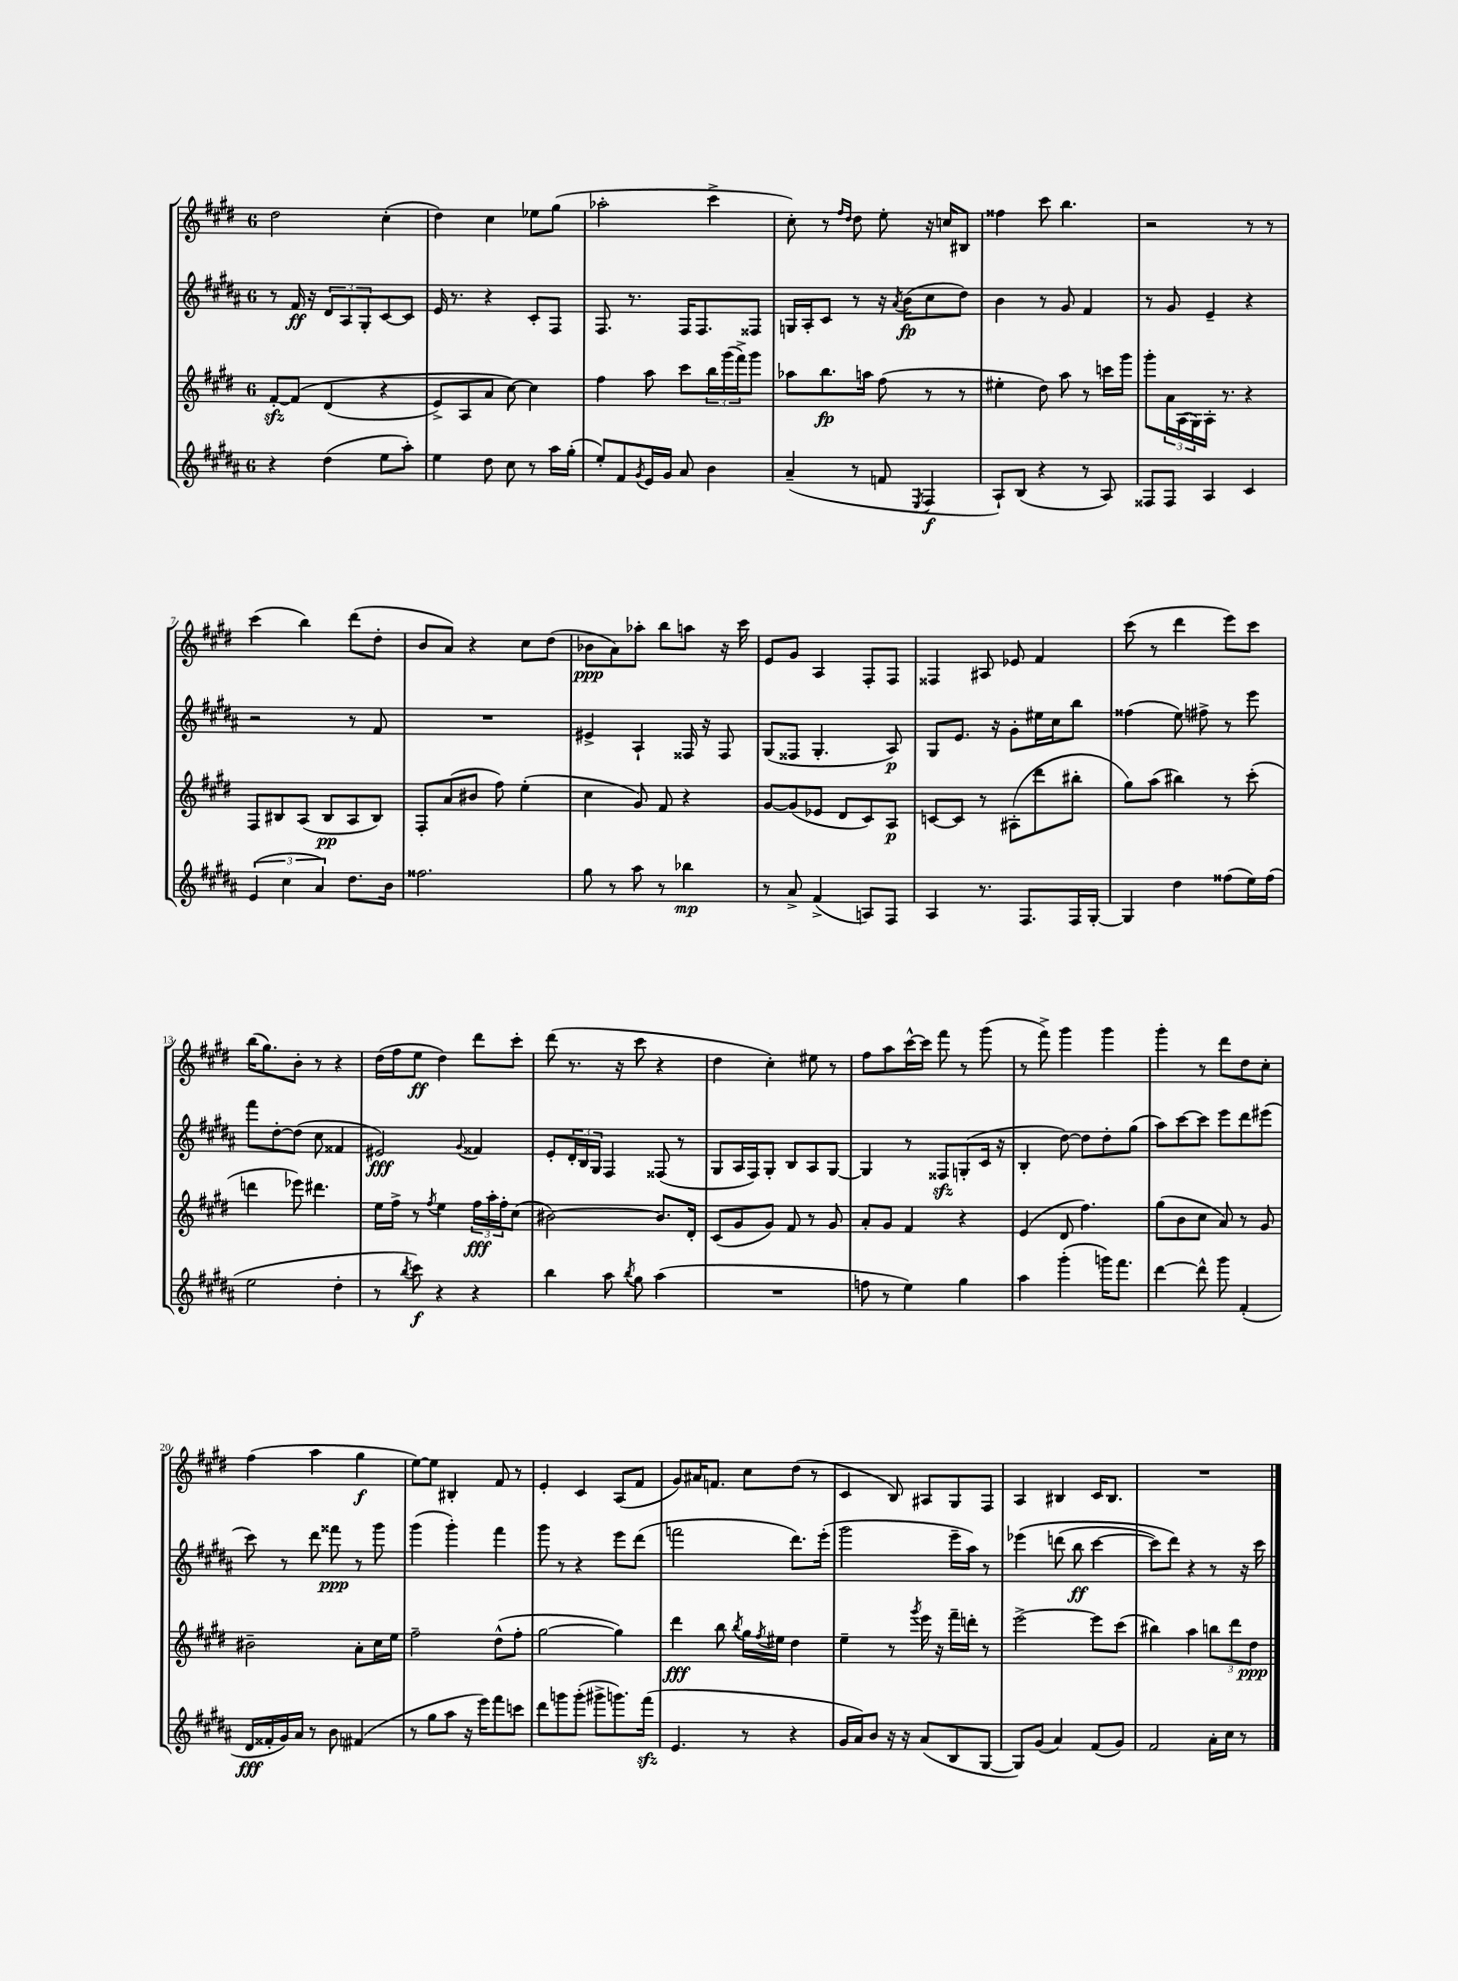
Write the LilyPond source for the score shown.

<<
\new StaffGroup <<
\new Staff = "s0" {
    \clef treble \key e \major \once \override Staff.TimeSignature.style = #'single-digit \time 6/8
    dis''2 cis''4-.( |
    dis''4) cis''4 ees''8 gis''8( |
    aes''2-. cis'''4-> |
    cis''8-.) r8 \grace { fis''16 dis''16 } dis''8 e''8-. r16 c''16 bis8 |
    fisis''4 cis'''8 b''4. |
    r2 r8 r8 |
    cis'''4( b''4) dis'''8( dis''8-. |
    b'8 a'8) r4 cis''8 dis''8( |
    bes'8\ppp a'8) aes''8-. b''8 a''8 r16 cis'''16 |
    e'8 gis'8 a4 fis8-. fis8 |
    fisis4 ais8 ees'8 fis'4 |
    cis'''8( r8 dis'''4 e'''8) cis'''8 |
    b''16( gis''8.) b'8-. r8 r4 |
    dis''16( fis''16 e''8\ff dis''4) dis'''8 cis'''8-. |
    dis'''8( r8. r16 cis'''8 r4 |
    dis''4 cis''4-.) eis''8 r8 |
    fis''8 a''8 cis'''16~-^ cis'''16 fis'''8 r8 gis'''8( |
    r8 fis'''8->) gis'''4 gis'''4 |
    gis'''4-. r8 dis'''8 dis''8 cis''8-. |
    fis''4( a''4 gis''4\f |
    e''8~) e''8 bis4-. fis'8 r8 |
    e'4-. cis'4 a8( fis'8 |
    gis'8) ais'16 f'8. cis''8 dis''8( r8 |
    cis'4 b8) ais8 gis8 fis8 |
    a4 bis4 cis'16 bis8. |
    R2. \bar "|." |
}
\new Staff = "s1" {
    \clef treble \key b \major \once \override Staff.TimeSignature.style = #'single-digit \time 6/8
    r8 fis'16\ff r16 \tuplet 3/2 { dis'8 ais8 gis8-. } cis'8~ cis'8 |
    e'16 r8. r4 cis'8-. fis8 |
    fis8. r8. fis16 fis8. fisis8 |
    g16 ais16-. cis'8 r8 r16 \acciaccatura { ais'8 } b'16\fp( cis''8 dis''8) |
    b'4 r8 gis'8 fis'4 |
    r8 gis'8 e'4-- r4 |
    r2 r8 fis'8 |
    R2. |
    eis'4-> ais4-! fisis16 r16 fisis8 |
    gis8( fisis8 gis4.-. ais8\p) |
    gis8 e'8. r16 gis'8-. eis''16 cis''16 b''8 |
    fisis''4( e''8) fis''8-> r8 e'''8 |
    fis'''8 dis''8~-. dis''8( cis''8 fisis'4 |
    eis'2\fff) \appoggiatura { gis'8 } fisis'4 |
    e'8-. \tuplet 3/2 { dis'16-. b16 gis16 } fis4 fisis8( r8 |
    gis8 ais16 fis16) gis8-. b8 ais8 gis8~ |
    gis4 r8 fisis8\sfz g8-.( cis'16 r16 |
    b4-. dis''8~) dis''8 dis''8-. gis''8( |
    ais''8) cis'''8~ cis'''8 e'''8 dis'''8 eis'''8( |
    cis'''8) r8 dis'''8 fisis'''8\ppp r8 gis'''8 |
    gis'''4( gis'''4-.) fis'''4 |
    gis'''8 r8 r4 e'''8 dis'''8( |
    f'''2 dis'''8.) e'''16-.( |
    gis'''2 e'''16-- ais''16) r8 |
    ees'''4\( d'''8( b''8\ff cis'''4~ |
    cis'''8) dis'''8\) r4 r8 r16 cis'''16 \bar "|." |
}
\new Staff = "s2" {
    \clef treble \key e \major \once \override Staff.TimeSignature.style = #'single-digit \time 6/8
    fis'8~-.\sfz fis'8\( dis'4( r4 |
    e'8->) a8 a'8 cis''8~\) cis''4 |
    fis''4 a''8 cis'''8 \tuplet 3/2 { b''16 gis'''16( fis'''16->) } gis'''8 |
    aes''8 b''8.\fp a''16 fis''8( r8 r8 |
    eis''4-. dis''8) a''8 r8 c'''16 gis'''16 |
    gis'''8-. \tuplet 3/2 { a'16 a16( gis16) } a16-. r8. r4 |
    fis8 bis8 a8( bis8\pp a8 bis8) |
    fis8-. a'8( bis'8 fis''8) e''4-.( |
    cis''4 gis'8) fis'8 r4 |
    gis'8~ gis'8( ees'8 dis'8 cis'8) a8\p |
    c'8~ c'8 r8 ais8-.( dis'''8 bis''8-. |
    gis''8) a''8( bis''4) r8 cis'''8-.( |
    d'''4 ees'''8) dis'''4. |
    e''16 fis''16-> r8 \acciaccatura { fis''8 } e''4 \tuplet 3/2 { fis''16\fff a''16-. fis''16-. } cis''8( |
    bis'2~) bis'8. dis'16-. |
    cis'8( gis'8 gis'8) fis'8 r8 gis'8 |
    a'8-. gis'8 fis'4 r4 |
    e'4( dis'8 fis''4.) |
    gis''8( b'8 cis''8 a'8) r8 gis'8 |
    bis'2-- a'8-. cis''16 e''16 |
    fis''2-- dis''8-^( fis''8-. |
    gis''2~ gis''4) |
    dis'''4\fff b''8 \acciaccatura { b''8 } gis''16 \acciaccatura { fis''8 } eis''16 dis''4 |
    e''4-- r8 \acciaccatura { gis'''8 } e'''16 r16 fis'''16-- d'''16-. r8 |
    e'''2~-> e'''8 cis'''8( |
    bis''4) a''4 \tuplet 3/2 { b''8 dis'''8 dis''8\ppp } \bar "|." |
}
\new Staff = "s3" {
    \clef treble \key b \major \once \override Staff.TimeSignature.style = #'single-digit \time 6/8
    r4 dis''4( e''8 ais''8-.) |
    e''4 dis''8 cis''8 r8 ais''16 gis''16-.( |
    e''8-.) fis'8 \acciaccatura { gis'8 } e'16 gis'16 ais'8 b'4 |
    ais'4--( r8 f'8 \acciaccatura { e8 } fis4\f |
    ais8-!) b8( r4 r8 ais8) |
    fisis8 fisis8 ais4 cis'4 |
    \tuplet 3/2 { e'4( cis''4 ais'4) } dis''8. b'16 |
    fisis''2. |
    gis''8 r8 ais''8 r8 bes''4\mp |
    r8 ais'8-> fis'4->( a8) fis8 |
    ais4 r8. fis8. fis16 gis16~-. |
    gis4 dis''4 fisis''8( e''16) fisis''16( |
    e''2 dis''4-. |
    r8 \acciaccatura { b''8 } cis'''8\f) r4 r4 |
    b''4 ais''8 \acciaccatura { b''8 } gis''8 ais''4( |
    R2. |
    f''8 r8 e''4) gis''4 |
    ais''4 gis'''4-.( g'''16) fis'''8. |
    dis'''4~ dis'''8-^ gis'''8 fis'4-.( |
    dis'16\fff fisis'16-. gis'16) ais'16 r8 b'8 fis'4( |
    r8 gis''8 ais''8 r16 e'''16) fis'''8 c'''8 |
    dis'''8 g'''8 g'''8-.( gis'''8-> g'''8.) fis'''16\sfz( |
    e'4. r8 r4 |
    gis'16 ais'16) b'8 r16 r16 ais'8( b8 gis8~ |
    gis8) gis'8( ais'4) fis'8( gis'8) |
    fis'2 ais'16-. cis''16 r8 \bar "|." |
}
>>
>>
